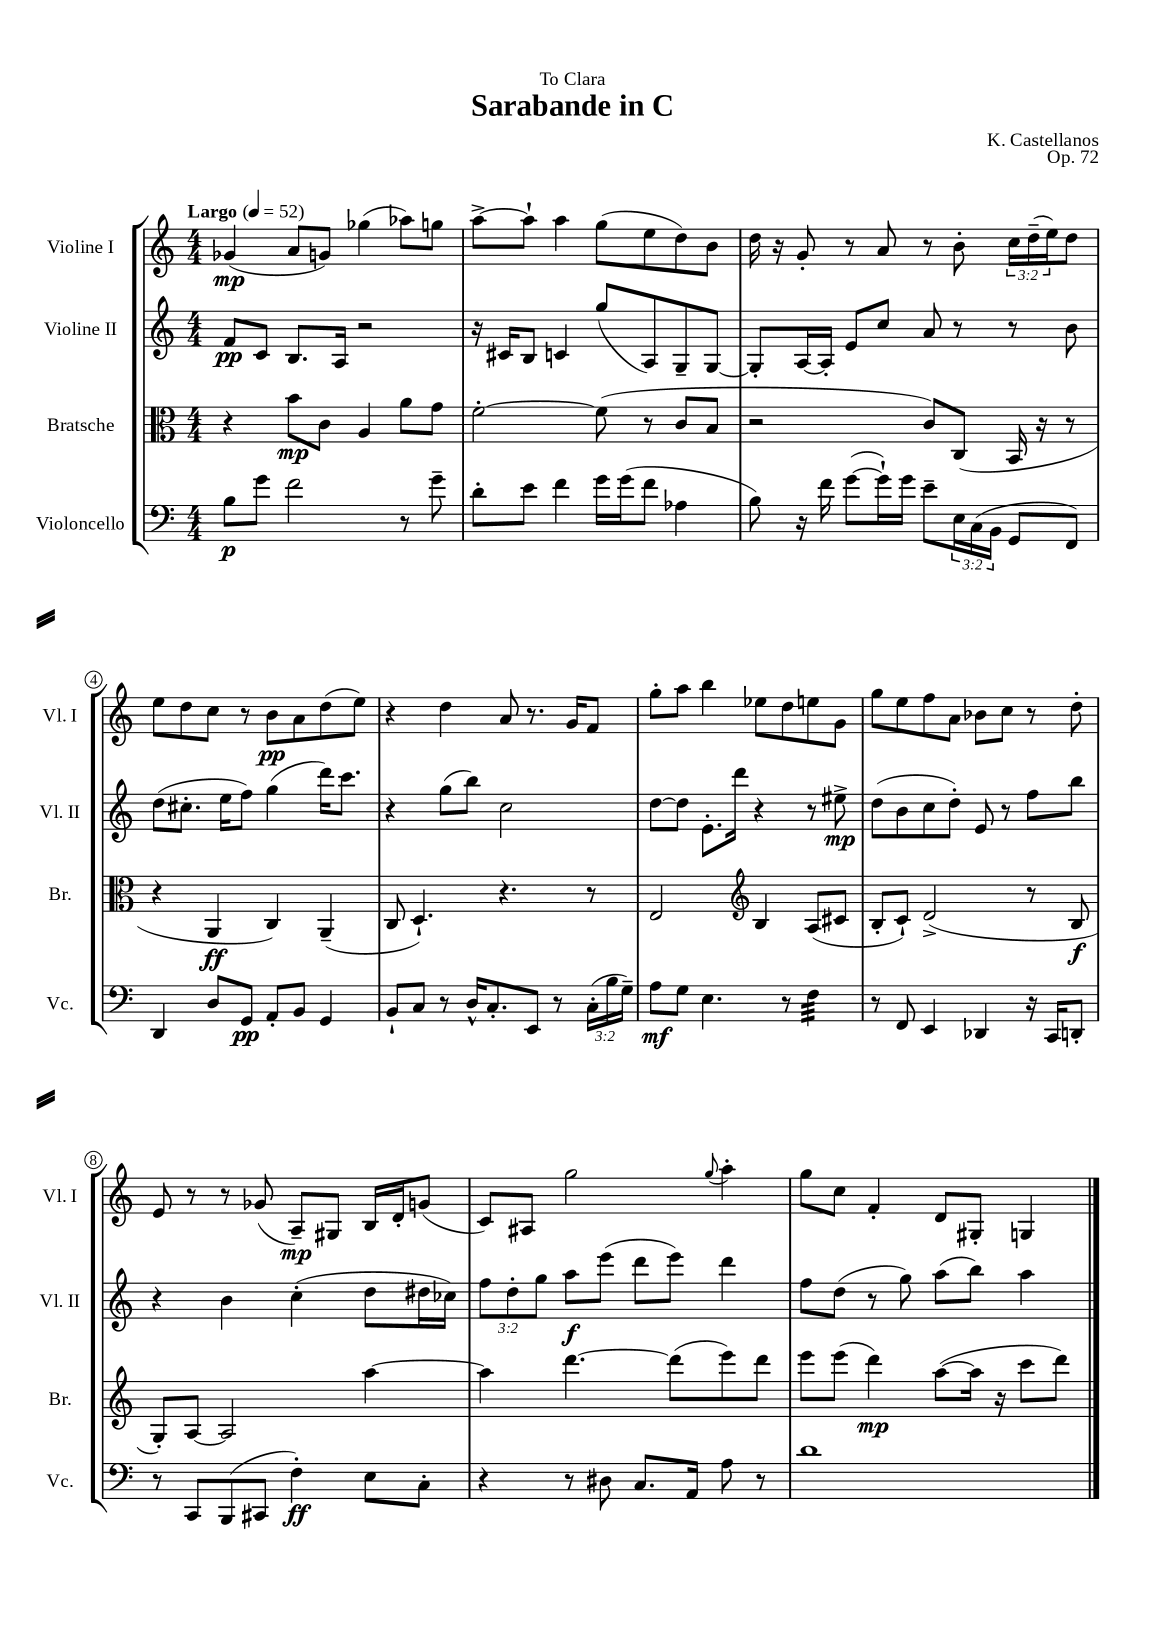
\header { title = "Sarabande in C" composer = "K. Castellanos" dedication = "To Clara" opus = "Op. 72" }
<<
\new StaffGroup <<
\new Staff = "s0" \with { instrumentName = "Violine I" shortInstrumentName = "Vl. I" } {
    \clef treble \key c \major \numericTimeSignature \time 4/4 \override Staff.TupletNumber.text = #tuplet-number::calc-fraction-text \tempo "Largo" 4 = 52
    ges'4\mp( a'8 g'8) ges''4( aes''8) g''8 |
    a''8~-> a''8-! a''4 g''8( e''8 d''8) b'8 |
    d''16 r16 g'8-. r8 a'8 r8 b'8-. \tuplet 3/2 { c''16 d''16--( e''16) } d''8 |
    e''8 d''8 c''8 r8 b'8\pp a'8 d''8( e''8) |
    r4 d''4 a'8 r8. g'16 f'8 |
    g''8-. a''8 b''4 ees''8 d''8 e''8 g'8 |
    g''8 e''8 f''8 a'8 bes'8 c''8 r8 d''8-. |
    e'8 r8 r8 ges'8( a8--\mp) gis8 b16 d'16-. g'8( |
    c'8) ais8 g''2 \appoggiatura { g''8 } a''4-. |
    g''8 c''8 f'4-. d'8 gis8-. g4 \bar "|." |
}
\new Staff = "s1" \with { instrumentName = "Violine II" shortInstrumentName = "Vl. II" } {
    \clef treble \key c \major \numericTimeSignature \time 4/4 \override Staff.TupletNumber.text = #tuplet-number::calc-fraction-text
    f'8\pp c'8 b8. a16 r2 |
    r16 cis'16 b8 c'4 g''8( a8) g8-- g8~ |
    g8-. a16~ a16-. e'8 c''8 a'8 r8 r8 b'8 |
    d''8( cis''8.-. e''16 f''8) g''4( d'''16) c'''8. |
    r4 g''8( b''8) c''2 |
    d''8~ d''8 e'8.-. d'''16 r4 r8 eis''8->\mp |
    d''8( b'8 c''8 d''8-.) e'8 r8 f''8 b''8 |
    r4 b'4 c''4-.( d''8 dis''16 ces''16) |
    \tuplet 3/2 { f''8 d''8-. g''8 } a''8\f e'''8( d'''8 e'''8) d'''4 |
    f''8 d''8( r8 g''8) a''8( b''8) a''4 \bar "|." |
}
\new Staff = "s2" \with { instrumentName = "Bratsche" shortInstrumentName = "Br." } {
    \clef alto \key c \major \numericTimeSignature \time 4/4
    r4 b'8\mp c'8 a4 a'8 g'8 |
    f'2~-. f'8( r8 c'8 b8 |
    r2 c'8) c8( b,16 r16 r8 |
    r4 a,4\ff c4) a,4--( |
    c8 d4.-!) r4. r8 |
    e2 \clef treble b4 a8( cis'8 |
    b8-. c'8-!) d'2->( r8 b8\f |
    g8-.) a8~ a2 a''4~ |
    a''4 d'''4.~ d'''8( e'''8) d'''8 |
    e'''8 e'''8( d'''4\mp) a''8~( a''16 r16 c'''8 d'''8) \bar "|." |
}
\new Staff = "s3" \with { instrumentName = "Violoncello" shortInstrumentName = "Vc." } {
    \clef bass \key c \major \numericTimeSignature \time 4/4 \override Staff.TupletNumber.text = #tuplet-number::calc-fraction-text
    b8\p g'8 f'2 r8 g'8-- |
    d'8-. e'8 f'4 g'16 g'16( f'8 aes4 |
    b8) r16 f'16 g'8~( g'16-!) g'16 e'8-- \tuplet 3/2 { e16 c16( b,16 } g,8 f,8) |
    d,4 d8 g,8\pp a,8-. b,8 g,4 |
    b,8-! c8 r8 d16-^ c8.-. e,8 r8 \tuplet 3/2 { c16-.( b16 g16--) } |
    a8\mf g8 e4. r8 f4:32 |
    r8 f,8 e,4 des,4 r16 c,16 d,8-. |
    r8 c,8 b,,8( cis,8 f4-.\ff) e8 c8-. |
    r4 r8 dis8 c8. a,16 a8 r8 |
    d'1 \bar "|." |
}
>>
>>
\layout { \context { \Score \override BarNumber.stencil = #(make-stencil-circler 0.1 0.3 ly:text-interface::print) } }
